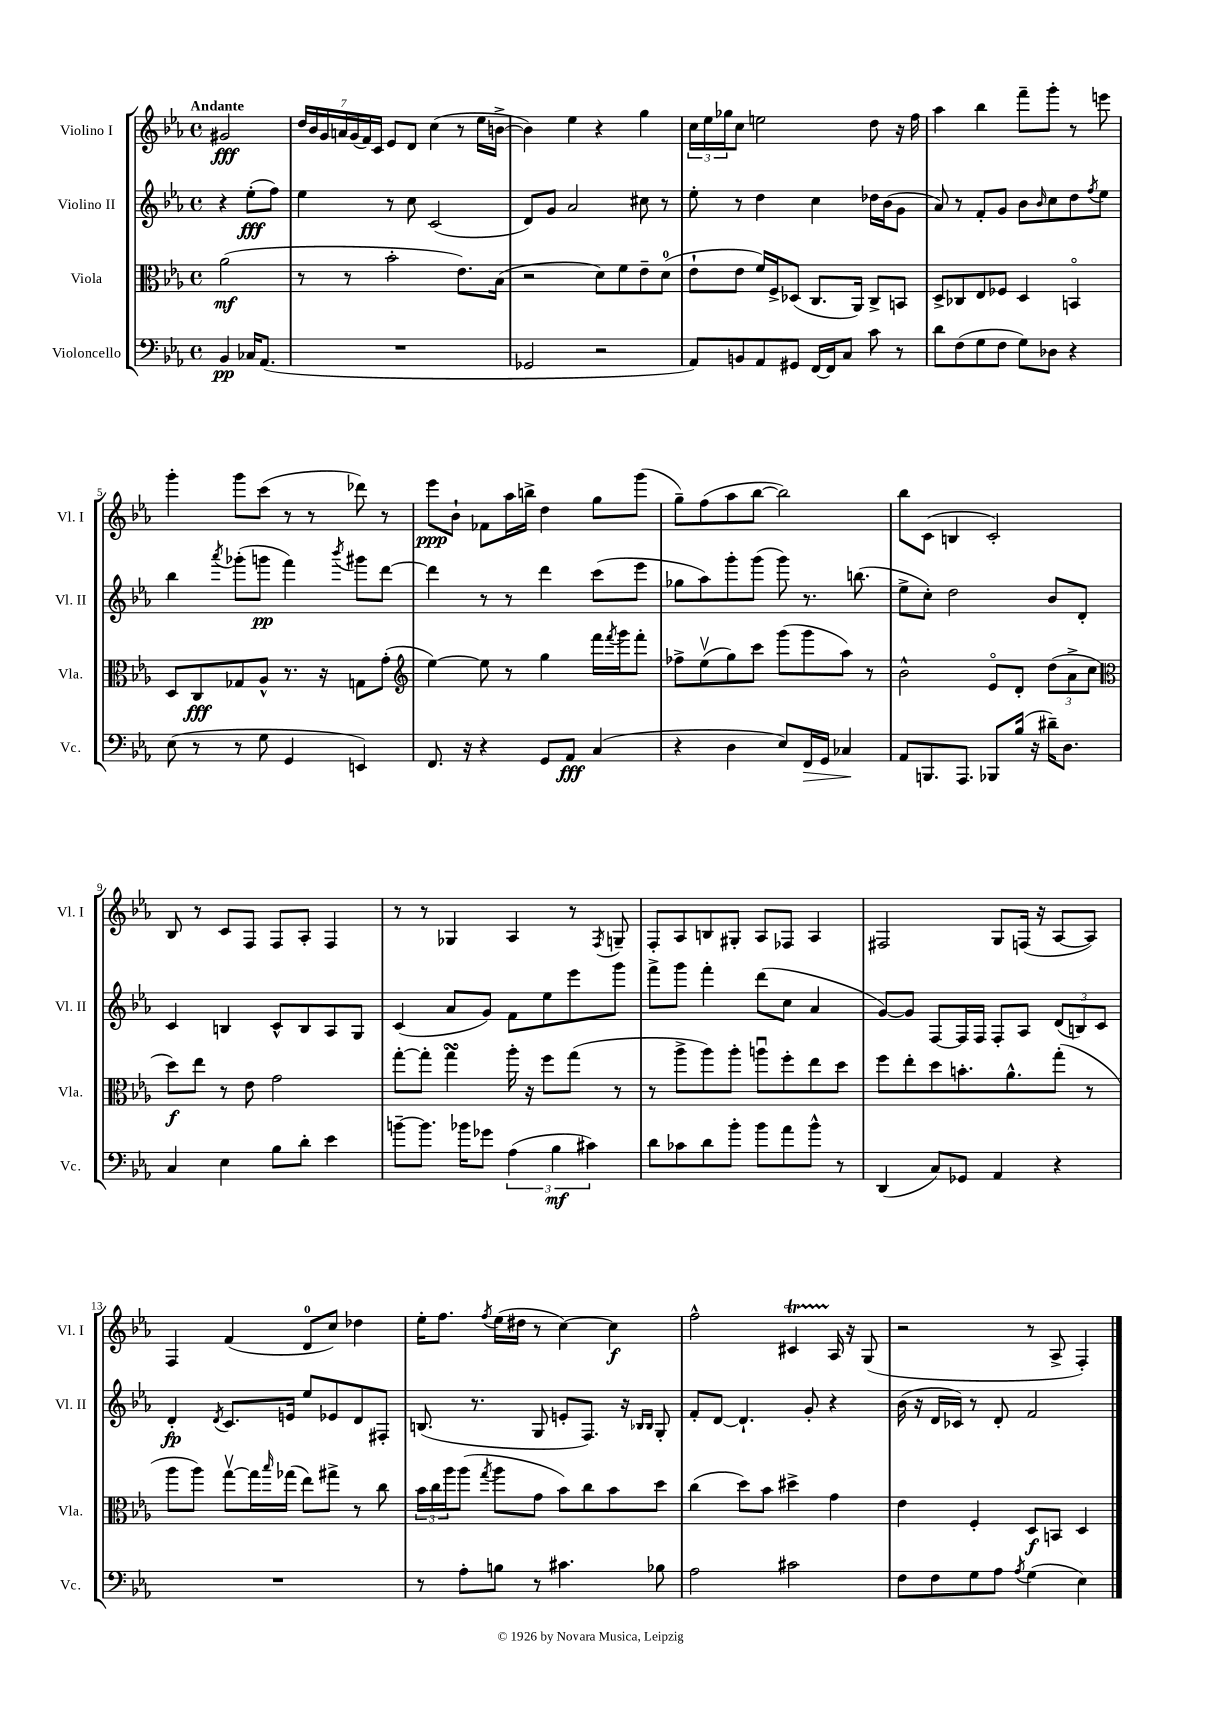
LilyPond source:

<<
\new StaffGroup <<
\new Staff = "s0" \with { instrumentName = "Violino I" shortInstrumentName = "Vl. I" } {
    \clef treble \key ees \major \defaultTimeSignature \time 4/4 \partial 2 \tempo "Andante"
    gis'2\fff |
    \tuplet 7/4 { d''16 bes'16 g'16 a'16 g'16( f'16) c'16 } ees'8 d'8 c''4( r8 ees''16 b'16~-> |
    b'4) ees''4 r4 g''4 |
    \tuplet 3/2 { c''16 ees''16 ges''16 } c''8 e''2 d''8 r16 f''16 |
    aes''4 bes''4 f'''8-- g'''8-. r8 e'''8 |
    g'''4-. g'''8 c'''8( r8 r8 des'''8) r8 |
    ees'''8\ppp bes'8-! fes'8 aes''16 b''16-> d''4 g''8 g'''8( |
    g''8--) f''8( aes''8 bes''8~ bes''2) |
    bes''8 c'8( b4 c'2-.) |
    bes8 r8 c'8 f8 f8 aes8-. f4 |
    r8 r8 ges4 aes4 r8 \acciaccatura { f8 } g8-- |
    f8-. aes8 b8 gis8-. aes8 fes8 aes4 |
    fis2 g8 f16( r16 aes8~ aes8) |
    f4 f'4( d'8-0 c''8) des''4 |
    ees''16-. f''8. \acciaccatura { f''8 } ees''16( dis''16 r8 c''4~) c''4\f |
    f''2-^ cis'4\startTrillSpan aes16\stopTrillSpan r16 g8( |
    r2 r8 aes8-> f4-.) \bar "|." |
}
\new Staff = "s1" \with { instrumentName = "Violino II" shortInstrumentName = "Vl. II" } {
    \clef treble \key ees \major \defaultTimeSignature \time 4/4 \partial 2
    r4 ees''8-.\fff( f''8) |
    ees''4 r8 c''8 c'2( |
    d'8) g'8 aes'2 cis''8 r8 |
    ees''8-. r8 d''4 c''4 des''16 bes'16( g'8 |
    aes'8) r8 f'8-. g'8 bes'8 \grace { bes'16 } c''8 d''8 \acciaccatura { f''8 } ees''8 |
    bes''4 \acciaccatura { aes'''8 } ges'''8-.( g'''8\pp f'''4) \acciaccatura { bes'''8 } gis'''8 d'''8~ |
    d'''4 r8 r8 d'''4 c'''8( ees'''8 |
    ges''8 aes''8) g'''8-. g'''8( g'''8) r8. b''8.( |
    ees''8-> c''8-.) d''2 bes'8 d'8-. |
    c'4 b4 c'8-^ b8 aes8 g8 |
    c'4( aes'8 g'8) f'8 ees''8 ees'''8 g'''8 |
    f'''8-> g'''8 f'''4-. d'''8( c''8 aes'4 |
    g'8~) g'8 f8~ f16 f16 f8-. aes8 \tuplet 3/2 { d'8( b8) c'8 } |
    d'4-.\fp \acciaccatura { d'8 } c'8. e'16 ees''8 ees'8 d'8 fis8-. |
    b8.( r8. g8 e'8-. f8.) r16 \grace { bes16 bes16 } g8-. |
    f'8-. d'8~ d'4.-! g'8-. r4 |
    bes'16( r16 d'16 ces'16) r8 d'8-. f'2 \bar "|." |
}
\new Staff = "s2" \with { instrumentName = "Viola" shortInstrumentName = "Vla." } {
    \clef alto \key ees \major \defaultTimeSignature \time 4/4 \partial 2
    aes'2\mf( |
    r8 r8 bes'2-. ees'8.) bes16( |
    r2 d'8) f'8 ees'8-- d'8-0( |
    ees'8-! ees'8 f'16) f16-> des8( c8. aes,16) c8-> b,8 |
    d8-> ces8 ees8 fes8 d4 b,4\flageolet |
    d8 c8\fff ges8 aes8-^ r8. r16 g8 g'8-.( |
    \clef treble ees''4~) ees''8 r8 g''4 f'''16 \acciaccatura { f'''8 } g'''16 f'''8-. |
    fes''8-> ees''8\upbow( g''8) c'''8 g'''8( g'''8 aes''8) r8 |
    bes'2-^ ees'8\flageolet d'8-. \tuplet 3/2 { d''8( aes'8-> c''8 } |
    \clef alto d''8\f) ees''8 r8 ees'8 g'2 |
    g''8~-. g''8-. g''4\turn aes''16-. r16 f''8 g''8( r8 |
    r8 aes''8-> aes''8) aes''8-. a''8\downbow f''8-. ees''8 d''8 |
    f''8 ees''8-. d''8 b'8.-. aes'8.-^ g''8-.( r8 |
    aes''8 aes''8) g''8~\upbow g''16 \grace { bes''16 } ges''16( ees''8) gis''8-> r8 c''8 |
    \tuplet 3/2 { bes'16 c''16 aes''16 } aes''8( \acciaccatura { g''8 } aes''8 g'8 bes'8) c''8 bes'8 d''8 |
    c''4( d''8) bes'8 dis''4-> g'4 |
    ees'4 f4-. d8\f b,8 d4 \bar "|." |
}
\new Staff = "s3" \with { instrumentName = "Violoncello" shortInstrumentName = "Vc." } {
    \clef bass \key ees \major \defaultTimeSignature \time 4/4 \partial 2
    bes,4\pp ces16 aes,8.( |
    R1 |
    ges,2 r2 |
    aes,8) b,8 aes,8 gis,8 f,16~ f,16 c8 c'8 r8 |
    d'8 f8( g8 f8 g8) des8 r4 |
    ees8( r8 r8 g8 g,4 e,4) |
    f,8. r16 r4 g,8 aes,8\fff c4( |
    r4 d4 ees8) f,16\> g,16 ces4\! |
    aes,8 b,,8. aes,,8. bes,,8 bes16( r16 dis'16--) d8. |
    c4 ees4 bes8 d'8-. ees'4 |
    b'8~-- b'8. bes'16 ges'8 \tuplet 3/2 { aes4( bes4\mf cis'4) } |
    d'8 ces'8 d'8 bes'8-. bes'8 aes'8 bes'8-^ r8 |
    d,4( c8) ges,8 aes,4 r4 |
    R1 |
    r8 aes8-. b8 r8 cis'4. bes8 |
    aes2 cis'2 |
    f8 f8 g8 aes8 \acciaccatura { aes8 } g4( ees4) \bar "|." |
}
>>
>>
